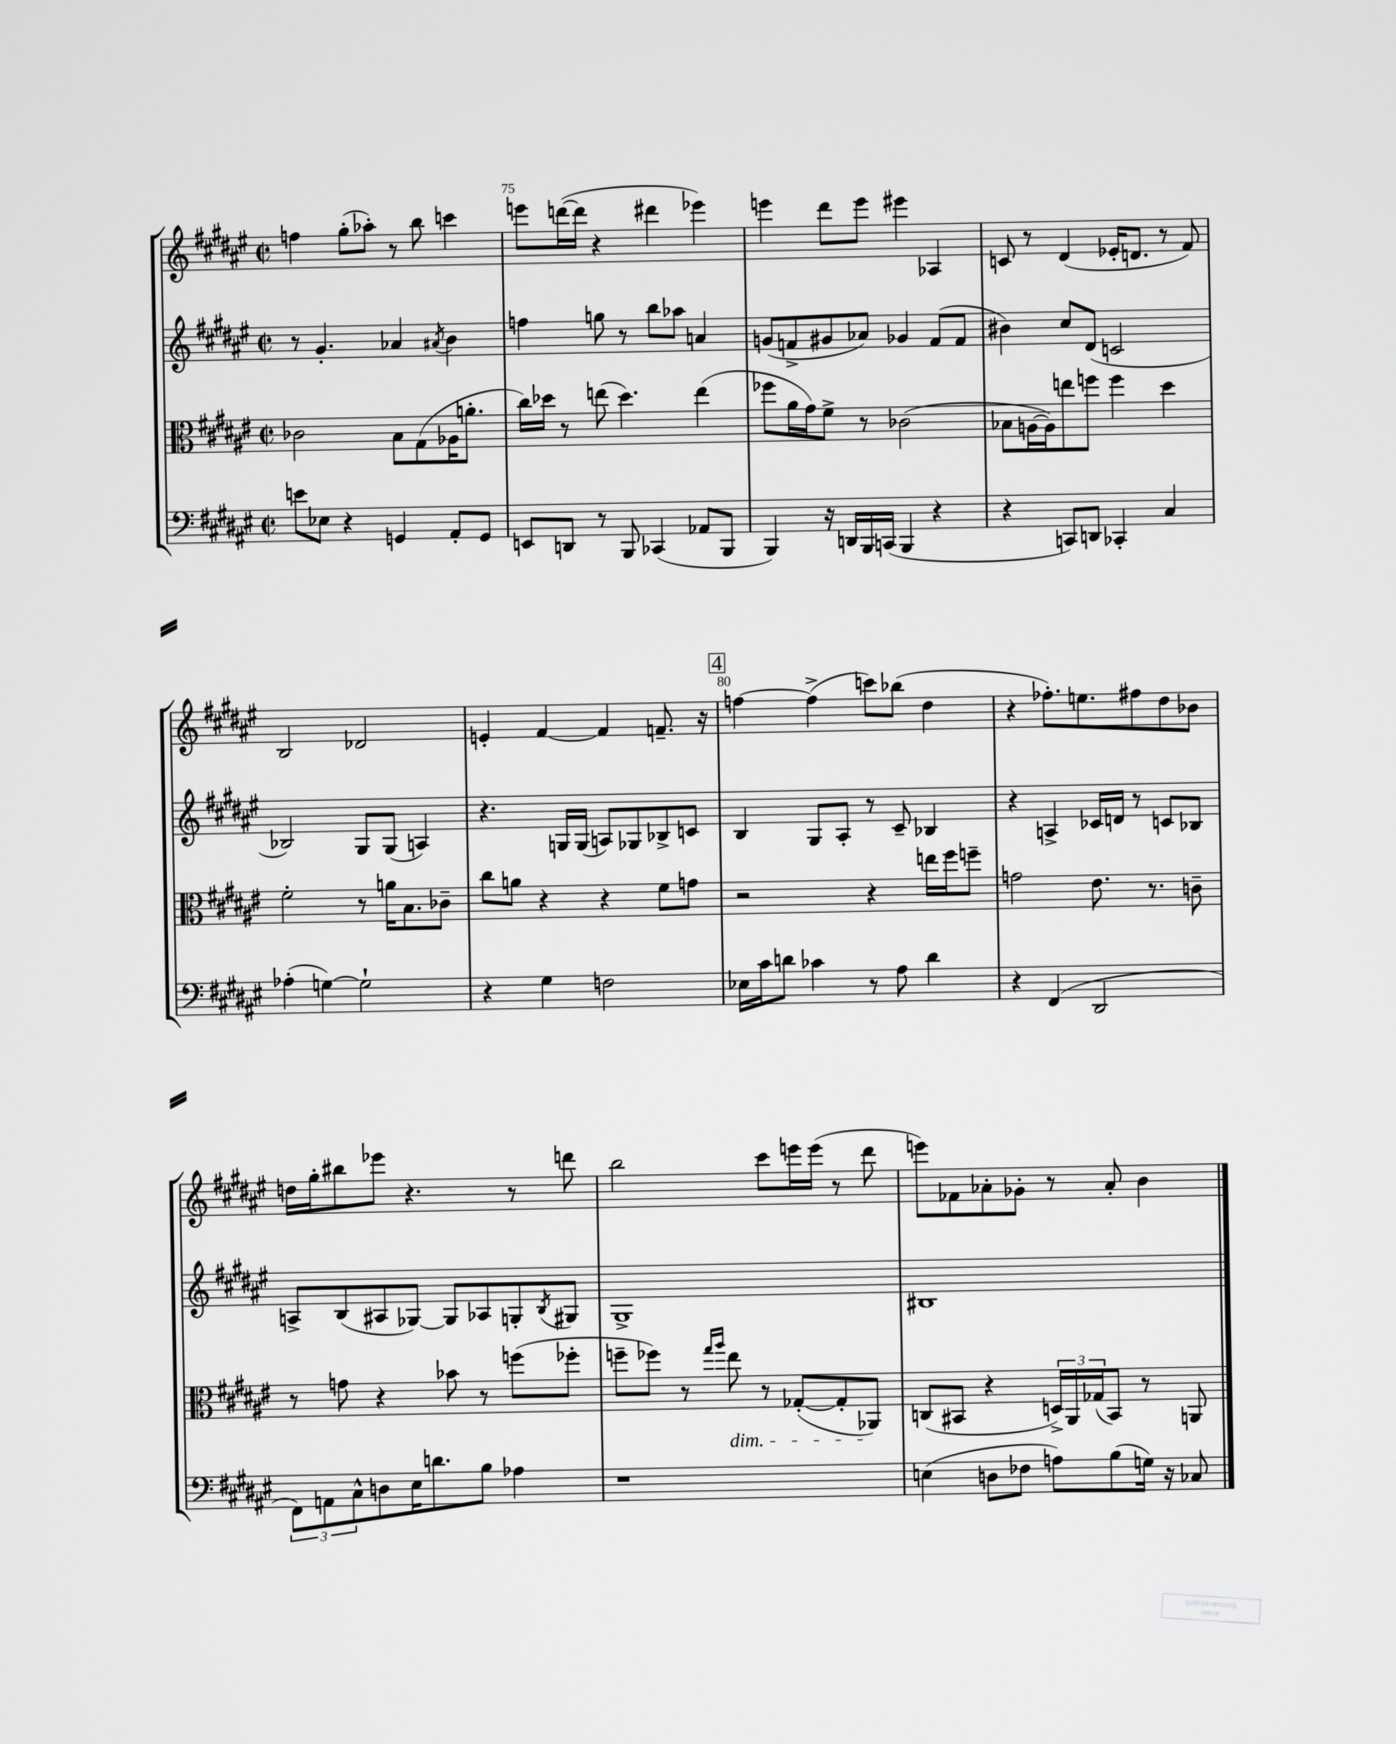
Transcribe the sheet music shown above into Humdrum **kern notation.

**kern	**kern	**kern	**kern
*staff4	*staff3	*staff2	*staff1
*clefF4	*clefC3	*clefG2	*clefG2
*k[f#c#g#d#a#e#]	*k[f#c#g#d#a#e#]	*k[f#c#g#d#a#e#]	*k[f#c#g#d#a#e#]
*M2/2	*M2/2	*M2/2	*M2/2
*met(c|)	*met(c|)	*met(c|)	*met(c|)
8e	2c-	8r	4ff
8E-	.	4.g#'	.
4r	.	.	(8gg#'
.	.	.	8aa-')
4GG	8B	4a-	8r
.	(8G#	.	8bb
.	.	8qa#	.
8AA#'	16A-	4b	4ccc
.	8.a'	.	.
8GG	.	.	.
=	=	=	=
8EE	16cc#)	4ff	8eee
.	16dd-	.	.
8DD	8r	.	([16ddd
.	.	.	16ddd]
8r	(8ee	8gg	4r
8BBB	4.dd-)	8r	.
(4CC-	.	8bb	4ddd#
.	.	8aa-	.
8AA-	(4ee	4a	4eee-)
8BBB	.	.	.
=	=	=	=
4BBB)	8ff-	(8g	4eee
.	16a#	8f^	.
.	16g#)	.	.
16r	8f#^	8g#	8ddd#
16DD	.	.	.
16BBB	8r	8a-)	8eee
(16CC	.	.	.
4BBB	(2c-	4g-	4eee#
4r	.	(8f	4A-
.	.	8f	.
=	=	=	=
4r	8B-	4b#)	8c
.	[16A	.	8r
.	16A])	.	.
8CC)	8ee	8cc#	(4d#
8DD	8ff	(8d#	.
4CC-'	4ff	2c	16e-'
.	.	.	8.d
4C#	4dd#	.	8r
.	.	.	8f#)
=	=	=	=
(4A-'	2f#'	2B-)	2B
[4G)	.	.	.
2G`]	8r	8G#	2d-
.	16a	(8G#	.
.	8.B	.	.
.	.	4A)	.
.	8c-~	.	.
=	=	=	=
4r	8cc#	4.r	4e'
.	8a	.	.
4G#	4r	.	[4f#
.	.	16G	.
.	.	(16G	.
2F	4r	8A)	4f#]
.	.	8G-	.
.	8f#	8B-^	8.f~
.	8g	8c	.
.	.	.	16r
=	=	=	=
16E-	2r	4B	[4ff
16c#	.	.	.
8d	.	.	.
4c-	.	8G#	(4ff^]
.	.	8A#'	.
8r	4r	8r	8ccc)
8A#	.	8c#~	(8bb-
4d	16ee	4B-	4dd#
.	16ff#	.	.
.	8ff~	.	.
=	=	=	=
4r	2g	4r	4r
(4FF#	.	4A^	8.ff-')
.	.	.	8.ee
2DD#	8.e#	16c-	.
.	.	16d	.
.	.	8r	8ff#
.	8.r	.	.
.	.	8c	8dd#
.	8c~	8B-	8b-
=	=	=	=
12FF#)	8r	8A^	16dd
.	.	.	16gg#'
12AA	.	.	.
.	8g	(8B	8bb#
12C#^^	.	.	.
8D	4r	8A#	8eee-
16E#	.	[8G-)	4.r
8.d	.	.	.
.	8b-	8G-]	.
8B	8r	8A-	.
4A-	(8ff	8G'	8r
.	.	8qB	.
.	8ff-'	8G#	8ddd
=	=	=	=
1r	8ff~	1G#^	2bb
.	8ff-)	.	.
.	8r	.	.
.	16qqgg#	.	.
.	16qqaa#	.	.
.	8ee#	.	.
.	8r	.	8ccc#
.	([8G-'	.	16eee
.	.	.	(16eee
.	8G-']	.	8r
.	8AA-)	.	8ddd#
=	=	=	=
(4E	(8C	1B#	8eee)
.	8BB#	.	8f-
8D	4r	.	8a-'
8F-	.	.	8g-'
8A)	24D^)	.	8r
.	24AA#	.	.
.	(24G-	.	.
(8B	8BB#)	.	8a-'
16G)	8r	.	4b
16r	.	.	.
8C-	8AA	.	.
==	==	==	==
*-	*-	*-	*-
